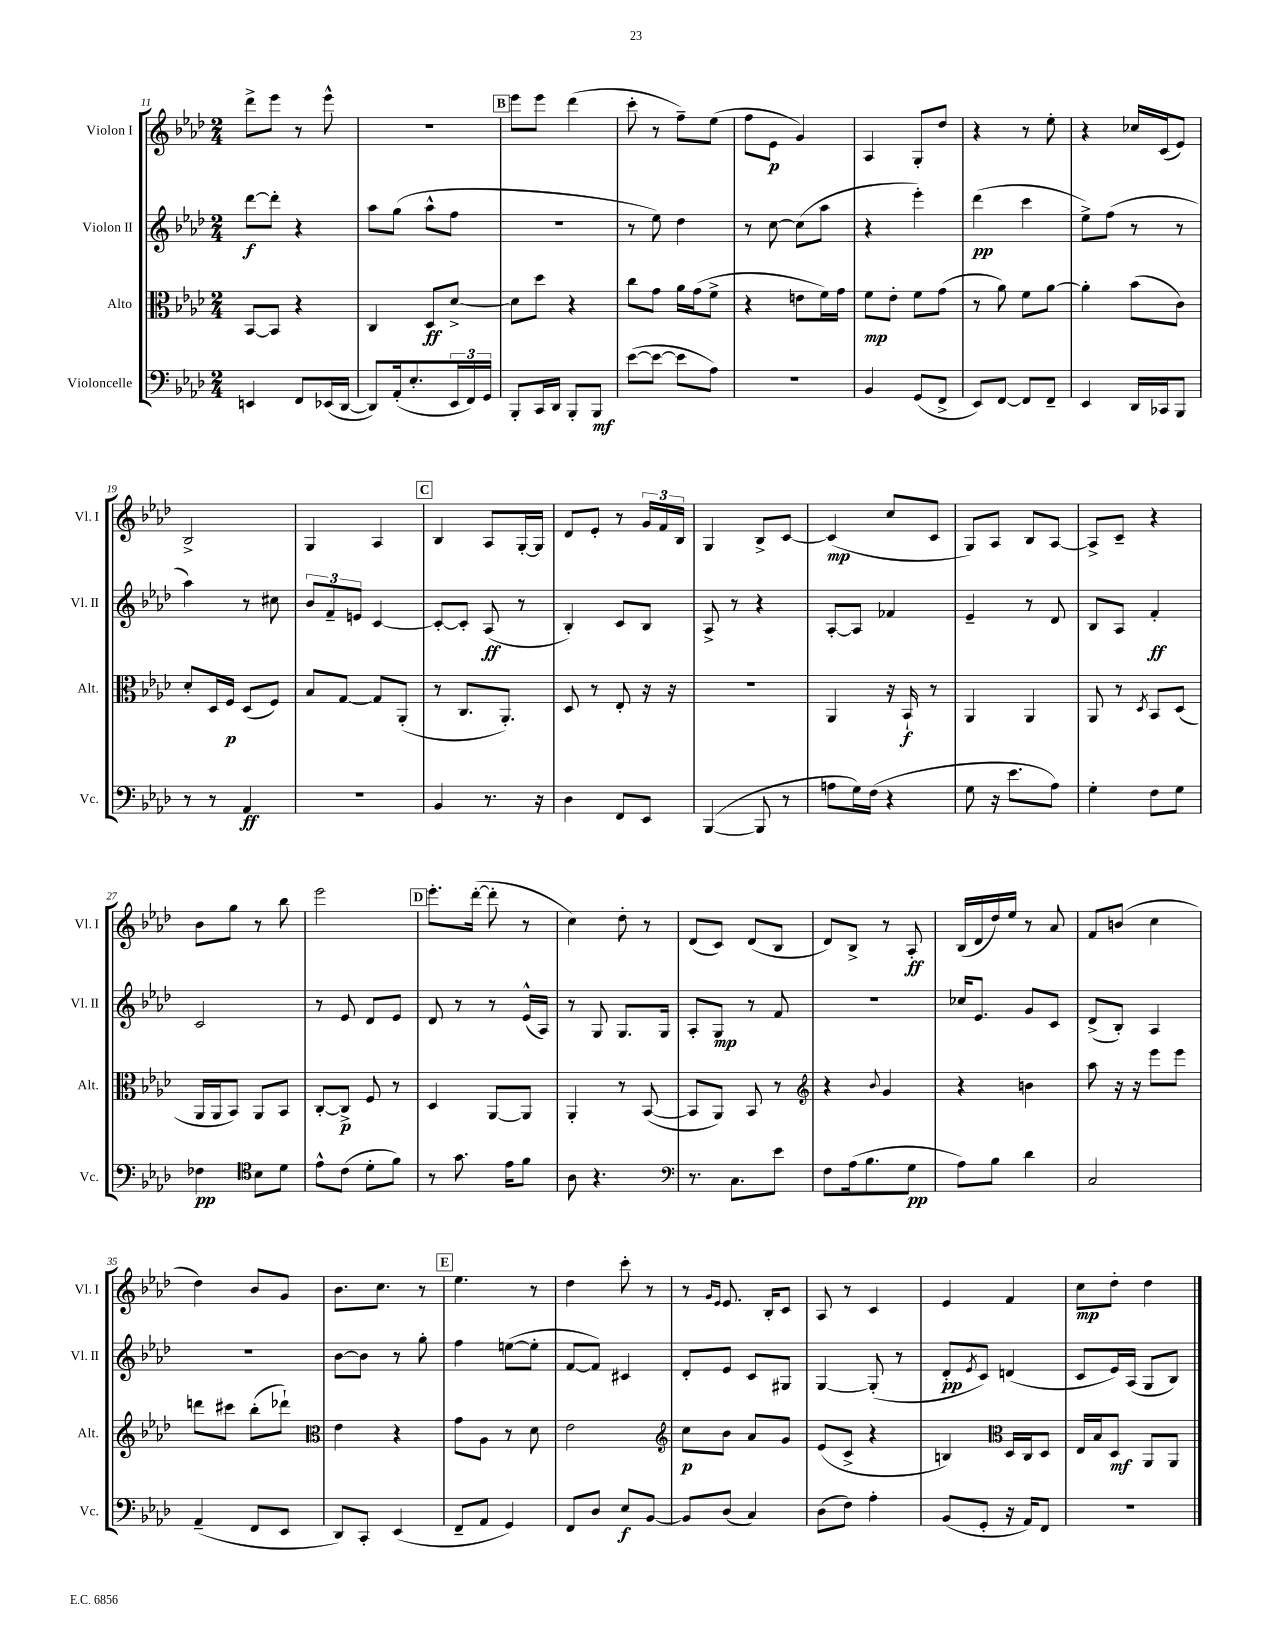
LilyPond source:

<<
\new StaffGroup <<
\new Staff = "s0" \with { instrumentName = "Violon I" shortInstrumentName = "Vl. I" } {
    \clef treble \key aes \major \numericTimeSignature \time 2/4
    des'''8-> ees'''8 r8 ees'''8-^ |
    R2 |
    \mark \markup { \box "B" } ees'''8 ees'''8 des'''4( |
    c'''8-. r8 f''8--) ees''8( |
    f''8 ees'8\p g'4) |
    aes4 g8-. des''8 |
    r4 r8 ees''8-. |
    r4 ces''16 c'16( ees'8) |
    bes2-> |
    g4 aes4 |
    \mark \markup { \box "C" } bes4 aes8 g16~-. g16 |
    des'8 ees'8-. r8 \tuplet 3/2 { g'16 f'16 bes16 } |
    g4 bes8-> c'8~ |
    c'4\mp( c''8 c'8 |
    g8) aes8 bes8 aes8~ |
    aes8-> c'8-- r4 |
    bes'8 g''8 r8 bes''8 |
    ees'''2 |
    \mark \markup { \box "D" } ees'''8.-. des'''16~-.( des'''8-. r8 |
    c''4) des''8-. r8 |
    des'8( c'8) des'8( bes8 |
    des'8) bes8-> r8 aes8-.\ff |
    bes16( des'16 des''16) ees''16 r8 aes'8 |
    f'8 b'8( c''4 |
    des''4) bes'8 g'8 |
    bes'8. c''8. r8 |
    \mark \markup { \box "E" } ees''4. r8 |
    des''4 c'''8-. r8 |
    r8 \grace { g'16 ees'16 } ees'8. bes16-. c'8 |
    aes8 r8 c'4 |
    ees'4 f'4 |
    c''8\mp des''8-. des''4 \bar "|." |
}
\new Staff = "s1" \with { instrumentName = "Violon II" shortInstrumentName = "Vl. II" } {
    \clef treble \key aes \major \numericTimeSignature \time 2/4
    des'''8~\f des'''8-. r4 |
    aes''8 g''8( aes''8-^ f''8 |
    \mark \markup { \box "B" } R2 |
    r8 ees''8) des''4 |
    r8 c''8~ c''8( aes''8 |
    r4 ees'''4-.) |
    des'''4\pp( c'''4 |
    ees''8->) f''8( r8 r8 |
    aes''4) r8 cis''8 |
    \tuplet 3/2 { bes'8 f'8-- e'8 } c'4~ |
    \mark \markup { \box "C" } c'8~-. c'8-. aes8\ff( r8 |
    bes4-.) c'8 bes8 |
    aes8-> r8 r4 |
    aes8~-. aes8 fes'4 |
    ees'4-- r8 des'8 |
    bes8 aes8 f'4-.\ff |
    c'2 |
    r8 ees'8 des'8 ees'8 |
    \mark \markup { \box "D" } des'8 r8 r8 ees'16-^( aes16) |
    r8 g8 g8. g16 |
    aes8-. g8\mp r8 f'8 |
    r2 |
    ces''16 ees'8. g'8 c'8 |
    des'8->( bes8-.) aes4 |
    R2 |
    bes'8~ bes'8 r8 g''8-. |
    \mark \markup { \box "E" } f''4 e''8~( e''8-. |
    f'8~ f'8) cis'4 |
    des'8-. ees'8 c'8 gis8 |
    g4~ g8-.( r8 |
    des'8-.\pp \acciaccatura { ees'8 } c'8) d'4( |
    c'8 ees'16) aes16( g8 bes8) \bar "|." |
}
\new Staff = "s2" \with { instrumentName = "Alto" shortInstrumentName = "Alt." } {
    \clef alto \key aes \major \numericTimeSignature \time 2/4
    bes,8~ bes,8 r4 |
    c4 des8\ff des'8~-> |
    \mark \markup { \box "B" } des'8 des''8 r4 |
    c''8 g'8 aes'16 g'16( f'8-> |
    r4 e'8 f'16) g'16 |
    f'8\mp ees'8-. f'8 g'8( |
    r8 aes'8) f'8 aes'8~ |
    aes'4-. bes'8( c'8) |
    des'8-. des16 f16\p des8( f8) |
    bes8 g8~ g8 aes,8-.( |
    \mark \markup { \box "C" } r8 c8. aes,8.-.) |
    des8 r8 ees8-. r16 r16 |
    r2 |
    aes,4 r16 bes,16-!\f r8 |
    aes,4 aes,4 |
    aes,8 r8 \acciaccatura { des8 } bes,8 des8( |
    aes,16 aes,16 bes,8) aes,8 bes,8 |
    c8~-. c8->\p f8 r8 |
    \mark \markup { \box "D" } des4 aes,8~ aes,8 |
    aes,4-. r8 bes,8~( |
    bes,8 aes,8) bes,8 r8 |
    \clef treble r4 \appoggiatura { bes'8 } g'4 |
    r4 b'4 |
    aes''8 r16 r16 ees'''8 ees'''8 |
    d'''8 cis'''8 bes''8-.( des'''8-!) |
    \clef alto ees'4 r4 |
    \mark \markup { \box "E" } g'8 aes8 r8 des'8 |
    ees'2 |
    \clef treble c''8\p bes'8 aes'8 g'8 |
    ees'8( c'8-> r4 |
    b4) \clef alto des16 c16 des8 |
    ees16 bes16 des8\mf aes,8 aes,8 \bar "|." |
}
\new Staff = "s3" \with { instrumentName = "Violoncelle" shortInstrumentName = "Vc." } {
    \clef bass \key aes \major \numericTimeSignature \time 2/4
    e,4 f,8 ees,16( des,16~ |
    des,8) aes,16-.( ees8.-. \tuplet 3/2 { ees,16 f,16) g,16 } |
    \mark \markup { \box "B" } bes,,8-. c,16 des,16 bes,,8-. bes,,8\mf |
    ees'8~( ees'8~ ees'8 aes8) |
    R2 |
    bes,4 g,8( f,8-> |
    ees,8) f,8~ f,8 f,8-- |
    ees,4 des,16 ces,16 bes,,8 |
    r8 r8 aes,4\ff |
    R2 |
    \mark \markup { \box "C" } bes,4 r8. r16 |
    des4 f,8 ees,8 |
    bes,,4~( bes,,8 r8 |
    a8 g16) f16( r4 |
    g8 r16 ees'8. aes8) |
    g4-. f8 g8 |
    fes4\pp \clef tenor bes8 des'8 |
    ees'8-^ c'8( des'8-. f'8) |
    \mark \markup { \box "D" } r8 g'8. ees'16 f'8 |
    aes8 r4. |
    \clef bass r8. c8. ees'8 |
    f8 aes16( bes8. g8\pp |
    aes8) bes8 des'4 |
    c2 |
    aes,4--( f,8 ees,8 |
    des,8) c,8-. ees,4( |
    \mark \markup { \box "E" } f,8-- aes,8 g,4) |
    f,8 des8 ees8\f bes,8~ |
    bes,8 des8( c4) |
    des8( f8) aes4-. |
    bes,8( g,8-. r16 aes,16) f,8 |
    R2 \bar "|." |
}
>>
>>
\layout { \context { \Score currentBarNumber = #11 } }
